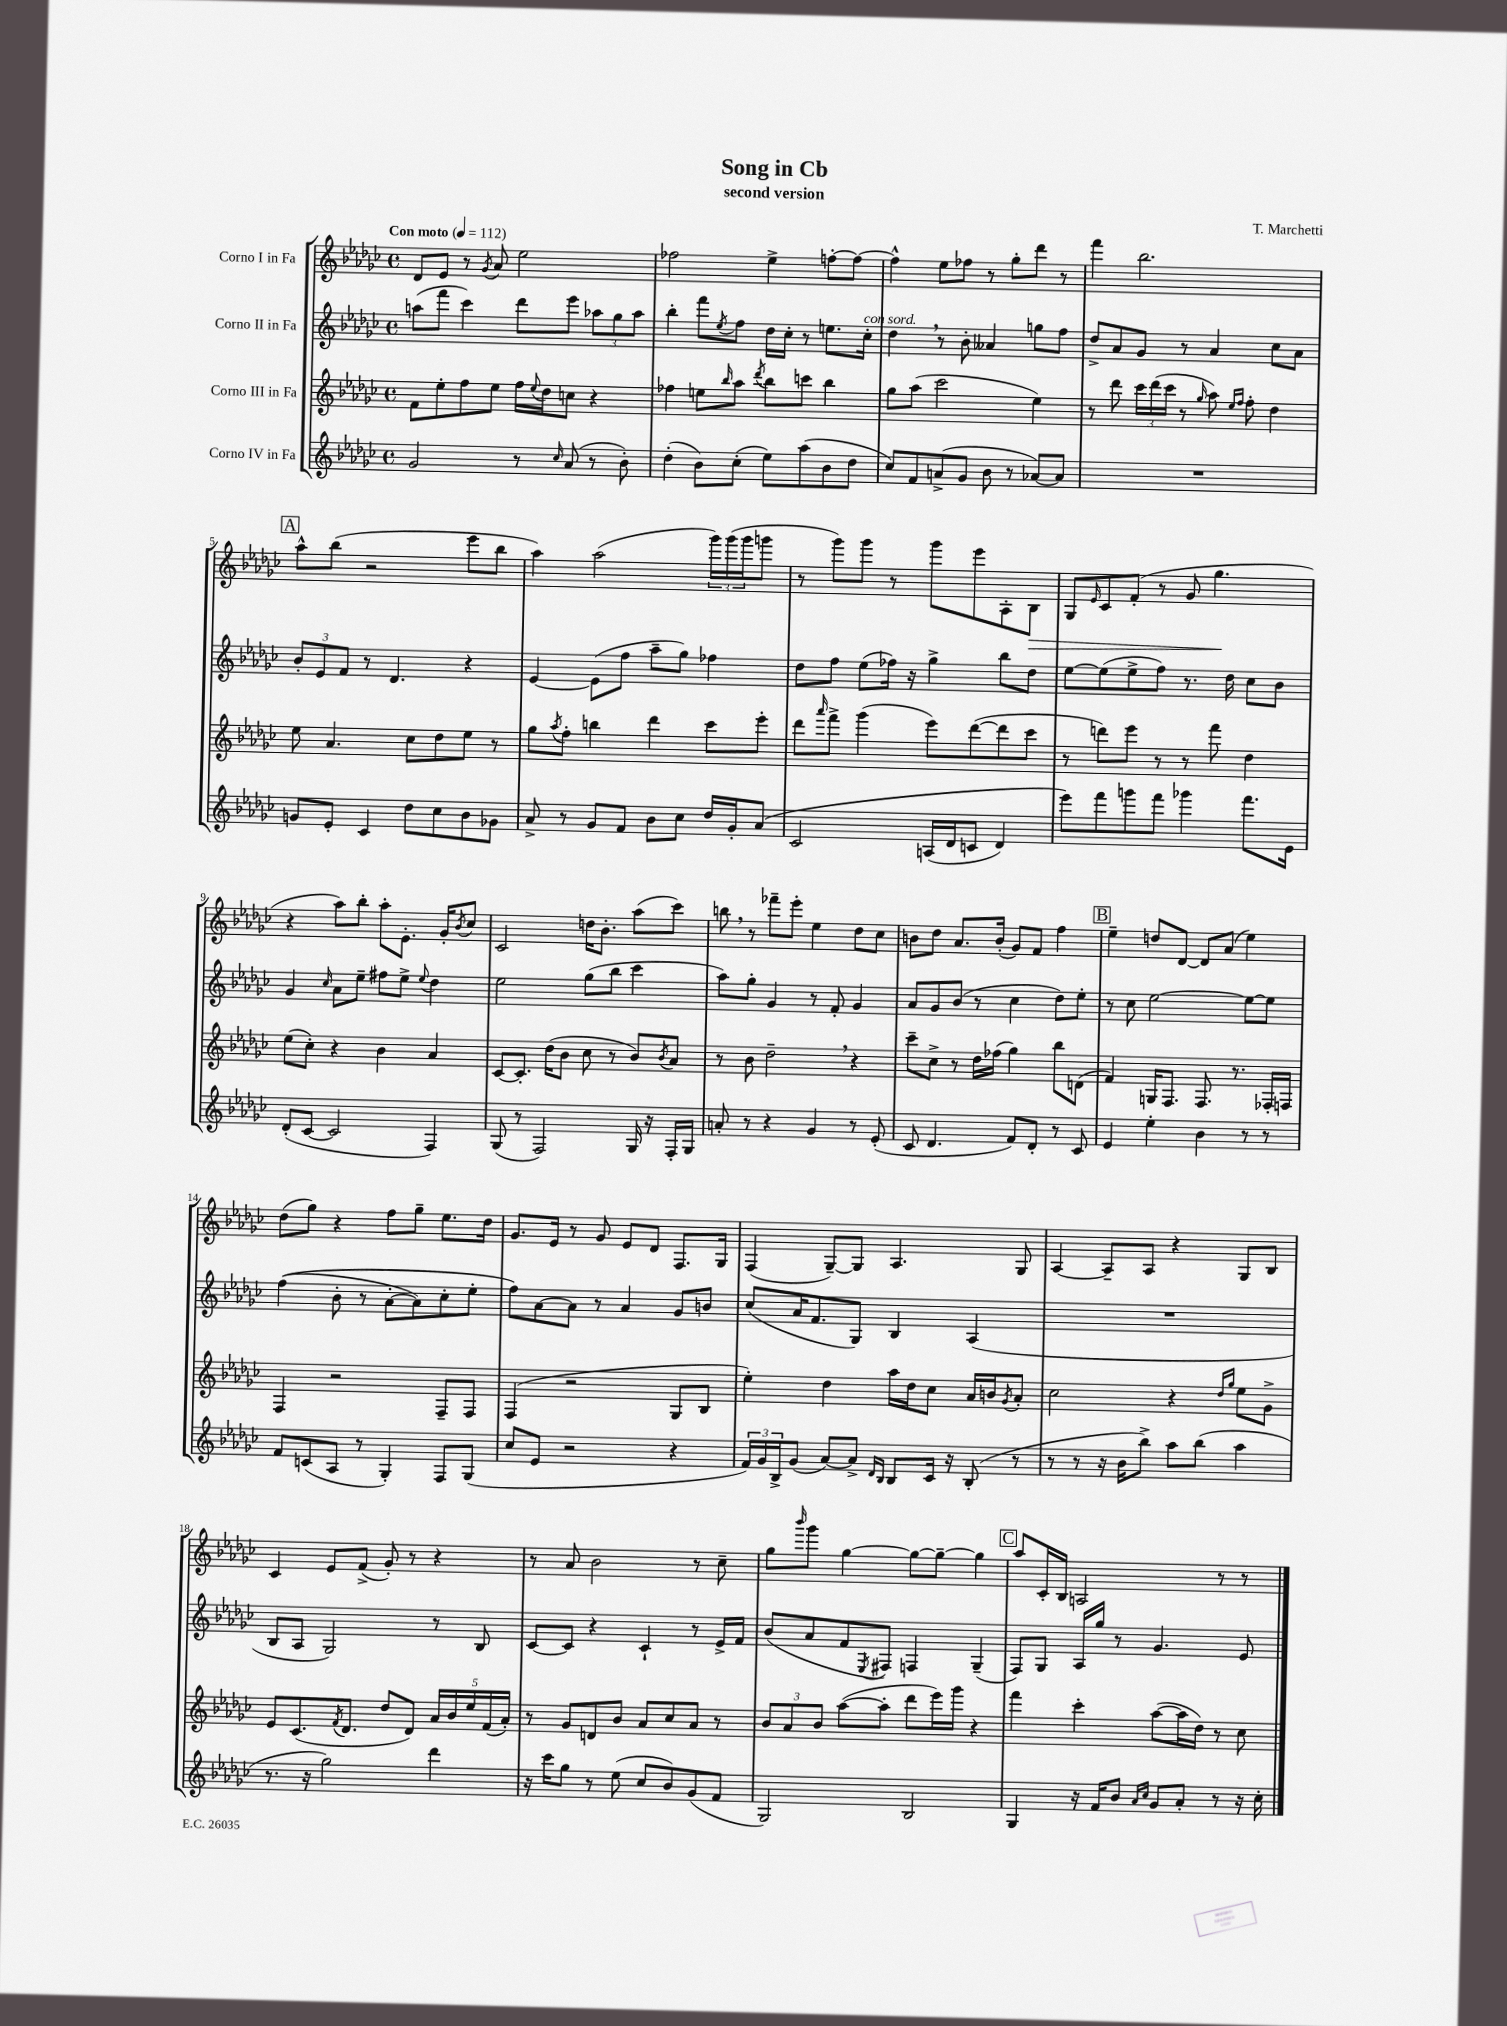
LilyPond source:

\header { title = "Song in Cb" composer = "T. Marchetti" subtitle = "second version" }
<<
\new StaffGroup <<
\new Staff = "s0" \with { instrumentName = "Corno I in Fa" } {
    \clef treble \key ges \major \defaultTimeSignature \time 4/4 \tempo "Con moto" 4 = 112
    des'8 ees'8 r8 \acciaccatura { ges'8 } aes'8 ees''2 |
    fes''2 ees''4-> f''8~-. f''8~ |
    f''4-^ ees''8 fes''8 r8 ges''8-. des'''8 r8 |
    f'''4 bes''2. |
    \mark \markup { \box "A" } aes''8-^ bes''8( r2 ees'''8 bes''8 |
    aes''4) aes''2( \tuplet 3/2 { ges'''16) ges'''16( ges'''16 } g'''8 |
    r8 ges'''8) ges'''8 r8 ges'''8 ees'''8 aes8-. bes8\> |
    ges8 \grace { ees'16 } ces'8 f'8-.( r8 ges'8 ges''4.\! |
    r4 aes''8) bes''8-. aes''8-. ees'8.-. ges'16-. \acciaccatura { bes'8 } ces''8 |
    ces'2 d''16 bes'8.-. aes''8( ces'''8) |
    b''8 \breathe r8 fes'''8-- ees'''8-. ees''4 des''8 ces''8 |
    b'8 des''8 aes'8. b'16-.( ges'8) f'8 f''4 |
    \mark \markup { \box "B" } ees''4-- d''8 des'8~ des'8 aes'8( ees''4) |
    des''8( ges''8) r4 f''8 ges''8-- ees''8. des''16 |
    ges'8. ees'16 r8 ges'8 ees'8 des'8 f8. ges16 |
    f4( ges8~--) ges8 aes4. ges8 |
    aes4~ aes8-- aes8 r4 ges8 bes8 |
    ces'4 ees'8 f'8->( ges'8-.) r8 r4 |
    r8 aes'8 bes'2 r8 ces''8-- |
    ges''8 \grace { bes'''16 } ges'''8 ges''4~ ges''8~ ges''8~-- ges''4 |
    \mark \markup { \box "C" } aes''8 ces'16-. bes16 a2 r8 r8 \bar "|." |
}
\new Staff = "s1" \with { instrumentName = "Corno II in Fa" } {
    \clef treble \key ges \major \defaultTimeSignature \time 4/4
    a''8( f'''8 ces'''4) des'''8 ees'''8 \tuplet 3/2 { aes''8 ges''8 aes''8 } |
    bes''4-. f'''8 \acciaccatura { ees''8 } f''8 des''16 ces''16-. r8 e''8. ces''16-.^\markup { \italic "con sord." } |
    des''4 \breathe r8 bes'8-. aeses'4 g''8 f''8 |
    des''8-> aes'8 ges'8 r8 aes'4 ces''8 aes'8 |
    \mark \markup { \box "A" } \tuplet 3/2 { bes'8-. ees'8 f'8 } r8 des'4. r4 |
    ees'4~ ees'8( f''8 aes''8-- ges''8) fes''4 |
    des''8 f''8 ees''8( fes''16) r16 ges''4-> bes''8 des''8 |
    ees''8~ ees''8( ees''8-> f''8) r8. des''16 ces''8 bes'8 |
    ges'4 \grace { ces''16 } aes'8 ees''8-- fis''8 ees''8-> \appoggiatura { ees''8 } des''4 |
    ees''2 ges''8( bes''8 ces'''4 |
    aes''8) ges''8-. ges'4 r8 f'8-. ges'4 |
    aes'8 ges'8 bes'8( r8 ces''4 des''8) ees''8-. |
    \mark \markup { \box "B" } r8 ces''8 ees''2~ ees''8~ ees''8 |
    f''4(\( bes'8-. r8 aes'8~-. aes'8) ces''8-. ees''8-. |
    f''8\) aes'8~ aes'8 r8 aes'4 ges'8 b'8 |
    ces''8( aes'16 f'8. ges8) bes4 aes4( |
    R1 |
    bes8 aes8 ges2) r8 bes8 |
    ces'8~ ces'8 r4 ces'4-! r8 ees'16-> f'16 |
    bes'8( aes'8 f'8 \acciaccatura { ees8 } fis8) f4 ges4--( |
    \mark \markup { \box "C" } f8) ges8 aes16 ges''16 r8 ges'4. ees'8 \bar "|." |
}
\new Staff = "s2" \with { instrumentName = "Corno III in Fa" } {
    \clef treble \key ges \major \defaultTimeSignature \time 4/4
    f'8 ees''8-. f''8 ees''8 f''16 \appoggiatura { ees''8 } des''16 c''8 r4 |
    fes''4 e''8 \grace { bes''16 } aes''8 \acciaccatura { des'''8 } bes''8 c'''8 bes''4 |
    ges''8 aes''8( ces'''2 ees''4) |
    r8 des'''8 \tuplet 3/2 { ces'''16 des'''16( ces'''16 } r8 \grace { ges''16 } aes''8) \grace { ees''16 f''16 } f''8-. des''4 |
    \mark \markup { \box "A" } ees''8 aes'4. ces''8 des''8 ees''8 r8 |
    ges''8 \acciaccatura { aes''8 } f''8-. b''4 des'''4 ces'''8 ees'''8-. |
    des'''8 \grace { aes'''16 } f'''8-> ges'''4( ees'''8) des'''8~( des'''8 ces'''8 |
    r8 d'''8) ees'''8 r8 r8 f'''8 des''4 |
    ees''8( ces''8-.) r4 bes'4 aes'4 |
    ces'8~ ces'8.-. des''16( bes'8 ces''8 r8 bes'8) \acciaccatura { bes'8 } aes'8 |
    r8 bes'8 des''2-- \breathe r4 |
    ces'''8-- ces''8-> r8 des''16 fes''16( ges''4) bes''8 d'8( |
    \mark \markup { \box "B" } f'4) g16 f8. f8. r8. fes16-. f16 |
    f4 r2 f8-- f8 |
    f4( r2 ges8 bes8 |
    ees''4-.) des''4 aes''16 des''16 ces''8 aes'16 b'16 \acciaccatura { ges'8 } aes'8-. |
    ces''2 r4 \grace { des''16 ges''16 } ees''8 ges'8-> |
    ees'8 ces'8.( \acciaccatura { f'8 } des'8. des''8 des'8) \tuplet 5/4 { aes'16 bes'16 ees''16 f'16( aes'16-.) } |
    r8 ges'8 d'8 bes'8 aes'8 ces''8 aes'8 r8 |
    \tuplet 3/2 { bes'8 aes'8 bes'8 } aes''8~( aes''8-. des'''8 ees'''16) ges'''16 r4 |
    \mark \markup { \box "C" } f'''4 ces'''4-. aes''8~( aes''16 des''16) r8 ces''8 \bar "|." |
}
\new Staff = "s3" \with { instrumentName = "Corno IV in Fa" } {
    \clef treble \key ges \major \defaultTimeSignature \time 4/4
    ges'2 r8 \grace { ces''16 } aes'8( r8 bes'8-.) |
    des''4-.( bes'8) ces''8-.( ees''8) aes''8( bes'8 des''8 |
    ces''8) f'8 a'8->( ges'8 bes'8 r8 aes'8~) aes'8 |
    R1 |
    \mark \markup { \box "A" } g'8 ees'8-. ces'4 des''8 ces''8 bes'8 ges'8 |
    aes'8-> r8 ges'8 f'8 bes'8 ces''8 des''16 ges'16-. aes'8\( |
    ces'2 a16( des'16 c'8 des'4) |
    ees'''8\) f'''8 g'''8 f'''8 ges'''4 f'''8. ees'16 |
    des'8-.( ces'8~ ces'2 f4) |
    ges8( r8 f2) ges16 r16 f16-. ges16 |
    a'8-. r8 r4 ges'4 r8 ees'8-.( |
    ces'8 des'4. f'8) des'8-. r8 ces'8 |
    \mark \markup { \box "B" } ees'4 ees''4-. bes'4 r8 r8 |
    f'8 c'8( aes8 r8 ges4-.) f8 ges8( |
    ces''8 ees'8 r2 r4 |
    \tuplet 3/2 { f'16) ges'16 bes16-> } ges'8( aes'8~) aes'8-> \grace { des'16 bes16 } bes8 ces'16 r16 bes8-.( r8 |
    r8 r8 r16 bes'16 bes''8->) aes''8 bes''8( aes''4 |
    r8. r16 ges''2) des'''4 |
    r16 ces'''16 ges''8 r8 ees''8( ces''8 bes'8) ges'8( f'8 |
    ges2) bes2 |
    \mark \markup { \box "C" } ges4 r16 f'16 bes'8 \grace { aes'16 ces''16 } ges'8 aes'8-. r8 r16 ces''16-. \bar "|." |
}
>>
>>
